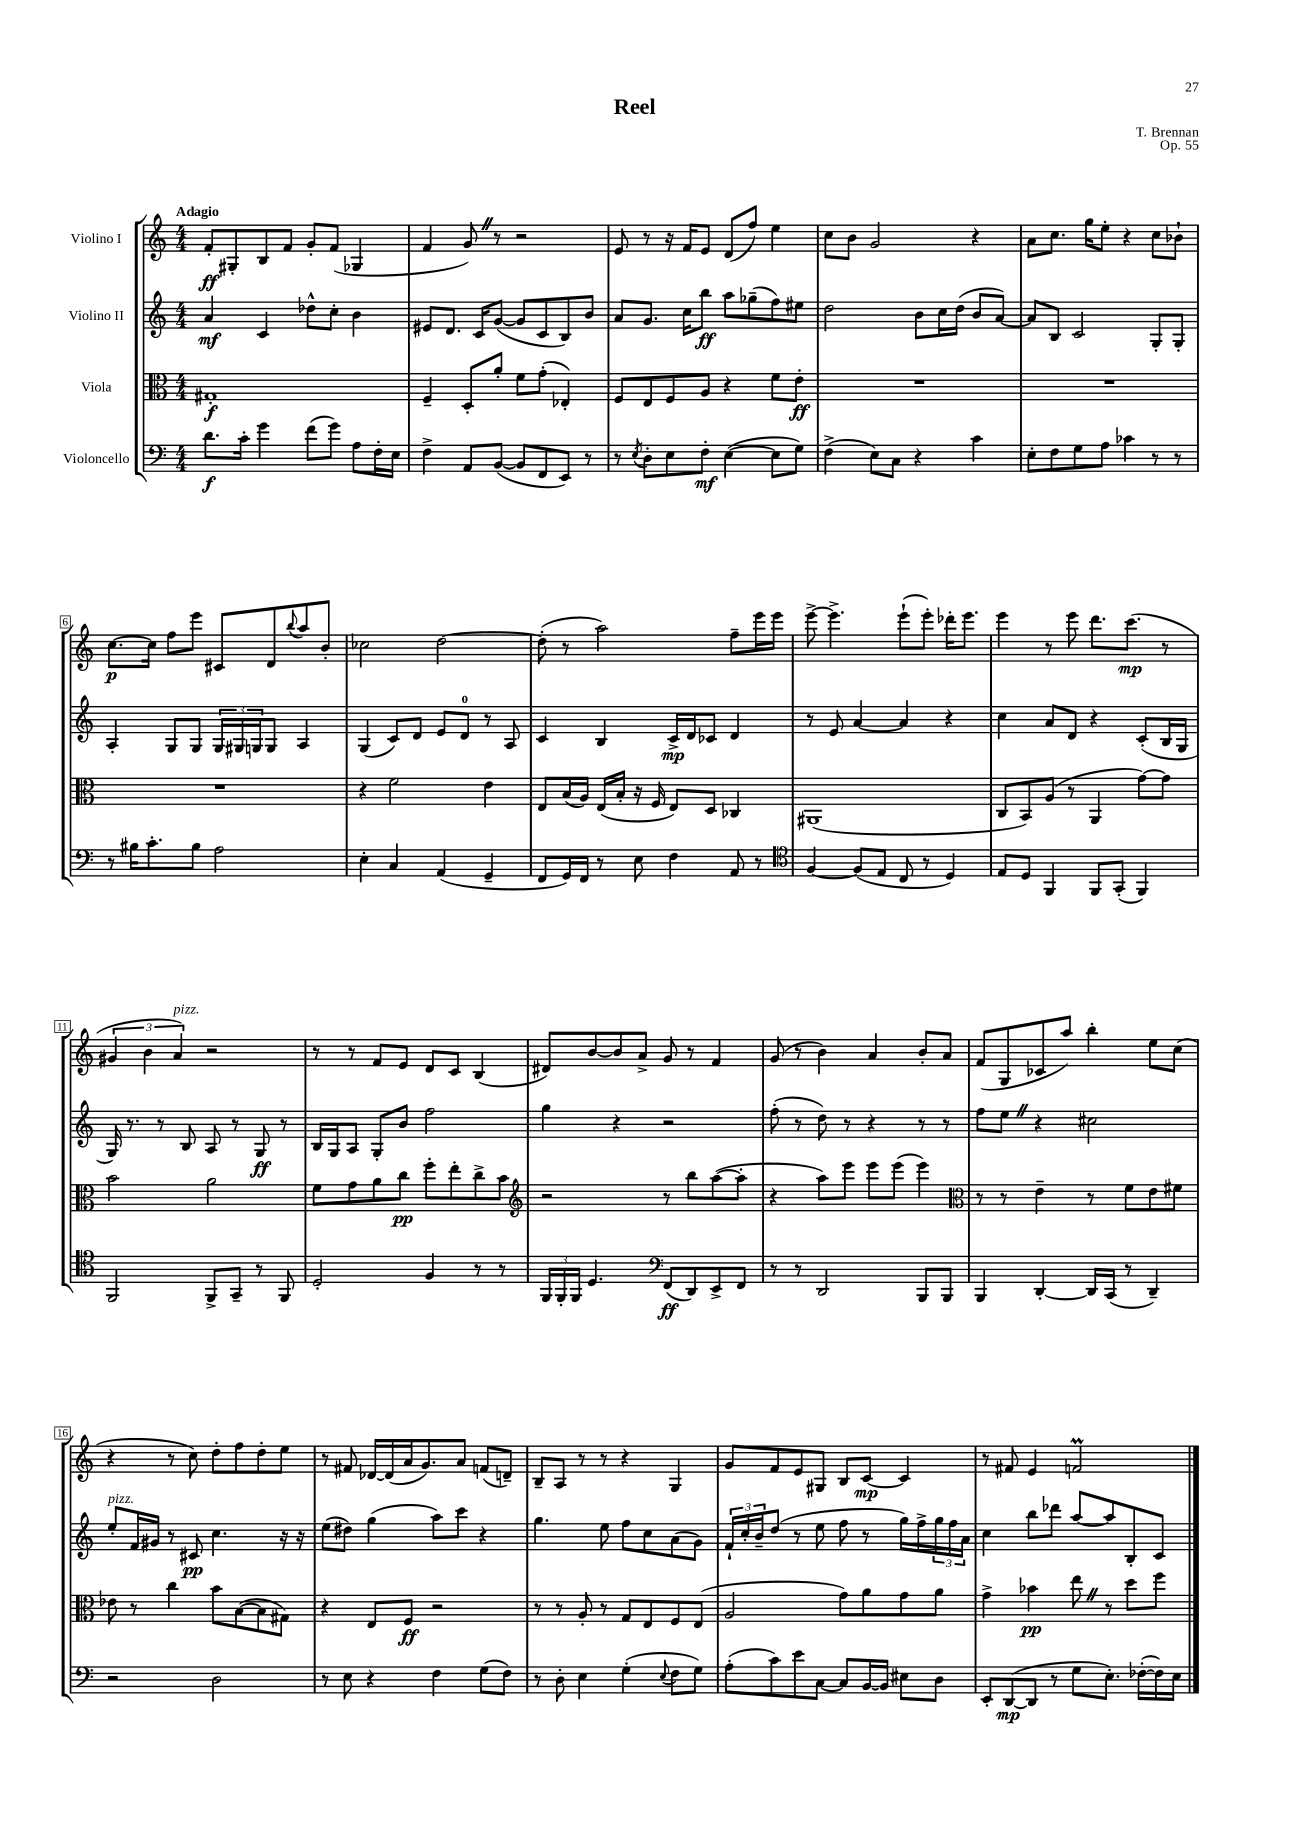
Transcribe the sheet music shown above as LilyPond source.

\header { title = "Reel" composer = "T. Brennan" opus = "Op. 55" }
<<
\new StaffGroup <<
\new Staff = "s0" \with { instrumentName = "Violino I" } {
    \clef treble \key c \major \numericTimeSignature \time 4/4 \tempo "Adagio"
    f'8-.\ff gis8-. b8 f'8 g'8-. f'8( ges4 |
    f'4 g'8) \once \override BreathingSign.text = \markup { \musicglyph "scripts.caesura.straight" } \breathe r8 r2 |
    e'8 r8 r16 f'16 e'8 d'8( f''8) e''4 |
    c''8 b'8 g'2 r4 |
    a'8 c''8. g''16 e''8-. r4 c''8 bes'8-! |
    c''8.~\p c''16 f''8 e'''8 cis'8 d'8 \appoggiatura { b''8 } a''8 b'8-. |
    ces''2 d''2~ |
    d''8-.( r8 a''2) f''8-- e'''16 e'''16 |
    e'''8~-> e'''4.-> e'''8-!( e'''8-.) des'''16-. e'''8. |
    e'''4 r8 e'''8 d'''8. c'''8.\mp( r8 |
    \tuplet 3/2 { gis'4 b'4 a'4^\markup { \italic "pizz." }) } r2 |
    r8 r8 f'8 e'8 d'8 c'8 b4( |
    dis'8) b'8~ b'8 a'8-> g'8 r8 f'4 |
    g'8( r8 b'4) a'4 b'8-. a'8 |
    f'8( g8 ces'8 a''8) b''4-. e''8 c''8( |
    r4 r8 c''8) d''8-. f''8 d''8-. e''8 |
    r8 fis'8 des'16~ des'16( a'16 g'8.) a'8 f'8( d'8--) |
    b8-- a8 r8 r8 r4 g4 |
    g'8 f'8 e'8 gis8 b8 c'8~\mp c'4 |
    r8 fis'8 e'4 f'2\prall \bar "|." |
}
\new Staff = "s1" \with { instrumentName = "Violino II" } {
    \clef treble \key c \major \numericTimeSignature \time 4/4
    a'4\mf c'4 des''8-^ c''8-. b'4 |
    eis'8 d'8. c'16 g'8~( g'8 c'8 b8) b'8 |
    a'8 g'8. c''16 b''8\ff a''8 ges''8--( f''8) eis''8 |
    d''2 b'8 c''16 d''16( b'8 a'8~) |
    a'8 b8 c'2 g8-. g8-. |
    a4-. g8 g8 \tuplet 3/2 { g16 gis16 g16 } g8 a4 |
    g4( c'8) d'8 e'8 d'8-0 r8 a8 |
    c'4 b4 c'16->\mp d'16 ces'8 d'4 |
    r8 e'8 a'4~ a'4 r4 |
    c''4 a'8 d'8 r4 c'8-.( b16 g16 |
    g16) r8. r8 b8 a8 r8 g8\ff r8 |
    b16 g16 a8 g8-. b'8 f''2 |
    g''4 r4 r2 |
    f''8-.( r8 d''8) r8 r4 r8 r8 |
    f''8 e''8 \once \override BreathingSign.text = \markup { \musicglyph "scripts.caesura.straight" } \breathe r4 cis''2 |
    e''8-.^\markup { \italic "pizz." } f'16 gis'16 r8 cis'8\pp c''4. r16 r16 |
    e''8( dis''8) g''4( a''8) c'''8 r4 |
    g''4. e''8 f''8 c''8 a'8( g'8) |
    \tuplet 3/2 { f'16-! c''16-. b'16-- } d''8( r8 e''8 f''8 r8 g''16) f''16-> \tuplet 3/2 { g''16 f''16 a'16 } |
    c''4 b''8 des'''8 a''8~ a''8 b8-. c'8 \bar "|." |
}
\new Staff = "s2" \with { instrumentName = "Viola" } {
    \clef alto \key c \major \numericTimeSignature \time 4/4
    gis1-.\f |
    f4-- d8-. a'8-. f'8 g'8-.( ees4-.) |
    f8 e8 f8 a8 r4 f'8 e'8-.\ff |
    R1 |
    R1 |
    R1 |
    r4 f'2 e'4 |
    e8 b16( a16) e16( b16-. r16 f16 e8) d8 ces4 |
    ais,1( |
    c8 b,8) a8( r8 a,4 g'8~) g'8 |
    b'2 a'2 |
    f'8 g'8 a'8 c''8\pp f''8-. e''8-. c''8-> b'8 |
    \clef treble r2 r8 b''8 a''8~( a''8-. |
    r4 a''8) e'''8 e'''8 e'''8( e'''4) |
    \clef alto r8 r8 e'4-- r8 f'8 e'8 fis'8 |
    ees'8 r8 c''4 b'8 b8~( b8 gis8) |
    r4 e8 f8\ff r2 |
    r8 r8 a8-. r8 g8 e8 f8 e8( |
    a2 g'8) a'8 g'8 a'8 |
    g'4-> bes'4\pp e''8 \once \override BreathingSign.text = \markup { \musicglyph "scripts.caesura.straight" } \breathe r8 d''8 f''8 \bar "|." |
}
\new Staff = "s3" \with { instrumentName = "Violoncello" } {
    \clef bass \key c \major \numericTimeSignature \time 4/4
    d'8.\f c'16-. g'4 f'8( g'8) a8 f16-. e16 |
    f4-> a,8 b,8~( b,8 f,8 e,8) r8 |
    r8 \acciaccatura { e8 } d8-. e8 f8-.\mf e4~( e8 g8) |
    f4->( e8) c8 r4 c'4 |
    e8-. f8 g8 a8 ces'4 r8 r8 |
    r8 bis16 c'8.-. bis8 a2 |
    e4-. c4 a,4( g,4-- |
    f,8 g,16) f,16 r8 e8 f4 a,8 r8 |
    \clef tenor f4~ f8( e8 c8 r8 d4) |
    e8 d8 f,4 f,8 g,8-.( f,4) |
    f,2 f,8-> g,8-- r8 f,8 |
    d2-. f4 r8 r8 |
    \tuplet 3/2 { f,16 f,16-. f,16 } d4. \clef bass f,8\ff( d,8) e,8-> f,8 |
    r8 r8 d,2 b,,8 b,,8 |
    b,,4 d,4~-. d,16 c,16( r8 d,4--) |
    r2 d2 |
    r8 e8 r4 f4 g8( f8) |
    r8 d8-. e4 g4-.( \appoggiatura { e8 } f8 g8) |
    a8-.( c'8) e'8 c8~ c8 b,16~ b,16 eis8 d8 |
    e,8-. d,8~\mp( d,8 r8 g8 e8.-.) fes16~-.( fes16) e16 \bar "|." |
}
>>
>>
\layout { \context { \Score \override BarNumber.stencil = #(make-stencil-boxer 0.1 0.3 ly:text-interface::print) } }
